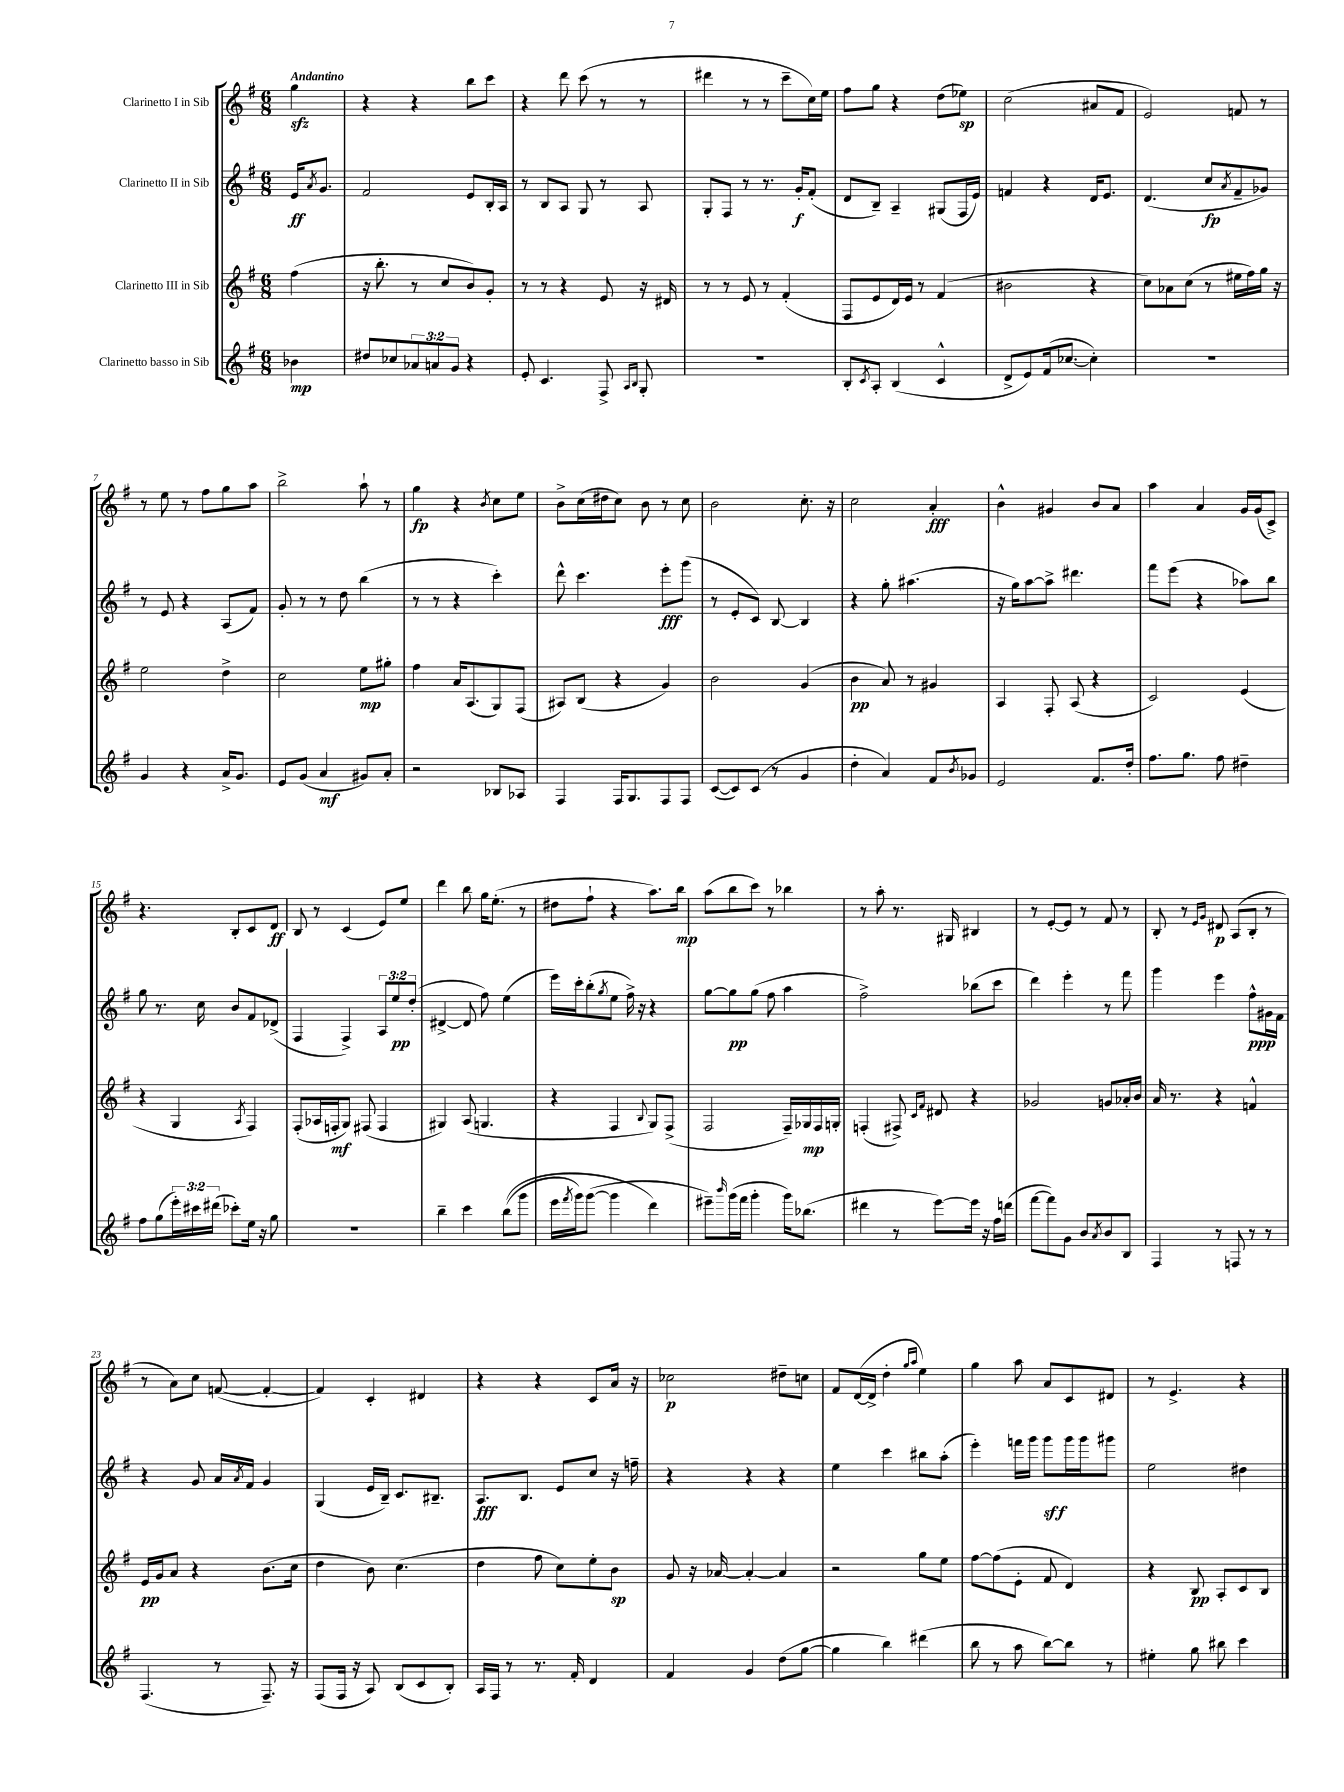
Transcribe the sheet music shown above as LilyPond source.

<<
\new StaffGroup <<
\new Staff = "s0" \with { instrumentName = "Clarinetto I in Sib" } {
    \clef treble \key g \major \numericTimeSignature \time 6/8 \partial 4 \tempo "Andantino"
    g''4\sfz |
    r4 r4 b''8 c'''8 |
    r4 d'''8 c'''8( r8 r8 |
    dis'''4 r8 r8 c'''8-- c''16) e''16 |
    fis''8 g''8 r4 d''8( ees''8\sp) |
    c''2( ais'8 fis'8 |
    e'2) f'8 r8 |
    r8 e''8 r8 fis''8 g''8 a''8 |
    b''2-> a''8-! r8 |
    g''4\fp r4 \acciaccatura { b'8 } c''8 e''8 |
    b'8-> c''16( dis''16 c''8) b'8 r8 c''8 |
    b'2 c''8.-. r16 |
    c''2 a'4-.\fff |
    b'4-^ gis'4 b'8 a'8 |
    a''4 a'4 g'16 g'16( c'8->) |
    r4. b8-. c'8 d'8\ff |
    b8 r8 c'4( e'8) e''8 |
    d'''4 b''8 g''16 e''8.-.( r8 |
    dis''8 fis''8-! r4 a''8.) b''16\mp |
    a''8( b''8 c'''8) r8 bes''4 |
    r8 a''8-. r8. gis16 bis4 |
    r8 e'8~-. e'8 r8 fis'8 r8 |
    b8-. r8 \grace { e'16 g'16 } dis'8\p a8( b8-. r8 |
    r8 a'8) c''8 f'8~( f'4~-. |
    f'4) c'4-. dis'4 |
    r4 r4 c'8 a'16 r16 |
    ces''2\p dis''8-- c''8 |
    fis'8 d'16~( d'16-> d''4-. \grace { g''16 a''16 } e''4) |
    g''4 a''8 a'8 c'8 dis'8 |
    r8 e'4.-> r4 \bar "|." |
}
\new Staff = "s1" \with { instrumentName = "Clarinetto II in Sib" } {
    \clef treble \key g \major \numericTimeSignature \time 6/8 \override Staff.TupletNumber.text = #tuplet-number::calc-fraction-text \partial 4
    e'16\ff \acciaccatura { a'8 } g'8. |
    fis'2 e'8 b16-. a16 |
    r8 b8 a8 g8 r8 a8 |
    g8-. fis8 r8 r8. g'16-.\f fis'8-.( |
    d'8 b8--) a4-- gis8( fis16 e'16) |
    f'4 r4 d'16 e'8. |
    d'4.( c''8\fp \acciaccatura { a'8 } fis'8-- ges'8) |
    r8 e'8 r4 a8( fis'8) |
    g'8-. r8 r8 d''8 b''4( |
    r8 r8 r4 c'''4-.) |
    d'''8-^ c'''4. e'''8-.\fff g'''8( |
    r8 e'8-. c'8) b8~ b4 |
    r4 g''8-. ais''4.( |
    r16 g''16) a''8~ a''8-> dis'''4. |
    fis'''8 e'''8( r4 aes''8) b''8 |
    g''8 r8. c''16 b'8 fis'8 des'8->( |
    fis4 fis4->) \tuplet 3/2 { a8 e''8\pp d''8-.( } |
    dis'4~-> dis'8 fis''8) e''4( |
    e'''16) c'''16-. b''8-.( \acciaccatura { g''8 } e''8 fis''16->) r16 r4 |
    g''8~ g''8\pp g''8( fis''8 a''4 |
    fis''2->) bes''8( c'''8 |
    d'''4) e'''4-. r8 fis'''8 |
    g'''4 e'''4 fis''8-^\ppp gis'16 fis'16 |
    r4 g'8 a'16 \acciaccatura { a'8 } fis'16 g'4 |
    g4( e'16 b16--) c'8. bis8.-- |
    a8.\fff b8. e'8 c''8 r16 f''16-- |
    r4 r4 r4 |
    e''4 c'''4 bis''8 a''8-.( |
    e'''4-.) f'''16 g'''16 g'''8\sff g'''16 g'''16 gis'''8 |
    e''2 dis''4 \bar "|." |
}
\new Staff = "s2" \with { instrumentName = "Clarinetto III in Sib" } {
    \clef treble \key g \major \numericTimeSignature \time 6/8 \partial 4
    fis''4( |
    r16 b''8.-. r8 c''8 b'8) g'8-. |
    r8 r8 r4 e'8 r16 dis'16 |
    r8 r8 e'8 r8 fis'4-.( |
    fis8 e'8 d'16) e'16 r8 fis'4( |
    bis'2 r4 |
    c''8) aes'8 c''8( r8 eis''16 fis''16) g''16 r16 |
    e''2 d''4-> |
    c''2 e''8\mp gis''8-. |
    fis''4 a'16 a8.( g8) fis8( |
    ais8) b8( r4 g'4) |
    b'2 g'4( |
    b'4\pp a'8) r8 gis'4 |
    a4 fis8-. a8( r4 |
    c'2) e'4( |
    r4 g4 \acciaccatura { a8 } fis4) |
    fis8-.( aes16 f16-.\mf g8) fis8( fis4 |
    gis4) a8( g4. |
    r4 fis4 \appoggiatura { b8 } g8) fis8->( |
    fis2 fis16--) ges16\mp fis16 g16-. |
    f4-.( fis8->) \grace { c'16 fis'16 } dis'8 r4 |
    ges'2 g'8 aes'16-. b'16 |
    a'16 r8. r4 f'4-^ |
    e'16\pp g'16 a'8 r4 b'8.( c''16 |
    d''4 b'8) c''4.( |
    d''4 fis''8 c''8) e''8-. b'8\sp |
    g'8 r16 aes'16~ aes'4~-. aes'4 |
    r2 g''8 e''8 |
    fis''8~ fis''8( e'8-. fis'8 d'4) |
    r4 b8\pp a8-. c'8 b8 \bar "|." |
}
\new Staff = "s3" \with { instrumentName = "Clarinetto basso in Sib" } {
    \clef treble \key g \major \numericTimeSignature \time 6/8 \override Staff.TupletNumber.text = #tuplet-number::calc-fraction-text \partial 4
    bes'4\mp |
    dis''8 ces''8 \tuplet 3/2 { aes'8 a'8 g'8 } r4 |
    e'8-. c'4. fis8-> \grace { a16 b16 } g8-. |
    R2. |
    b8-. \acciaccatura { c'8 } a8-. b4( c'4-^ |
    d'8-> e'8) fis'16( ces''8.~ ces''4-.) |
    R2. |
    g'4 r4 a'16-> g'8. |
    e'8 g'8( a'4\mf gis'8) a'8-. |
    r2 bes8 aes8 |
    fis4 fis16 g8. fis8 fis8 |
    c'8~( c'8) c'8( r8 g'4 |
    d''4-. a'4) fis'8 \acciaccatura { b'8 } ges'8 |
    e'2 fis'8. d''16-. |
    fis''8. g''8. fis''8 dis''4-- |
    fis''8 g''8( \tuplet 3/2 { e'''16-.) cis'''16 dis'''16( } ces'''8-.) e''16 r16 g''8 |
    R2. |
    b''4-- c'''4 b''8(\( g'''8 |
    e'''16 \acciaccatura { fis'''8 } g'''16) g'''8~( g'''4 d'''4\) |
    eis'''8--) \grace { b'''16 } g'''16( fis'''16 g'''4-. g'''16) bes''8.( |
    dis'''4 r8 e'''8~) e'''16 r16 fis''16 d'''16( |
    fis'''8~ fis'''8) g'8 b'8 \acciaccatura { a'8 } b'8 b8 |
    fis4 r8 f8 r8 r8 |
    fis4.( r8 fis8.--) r16 |
    fis8( fis16 r16 a8) b8( c'8 b8-.) |
    a16 fis16 r8 r8. fis'16-. d'4 |
    fis'4 g'4 d''8( g''8~ |
    g''4 b''4) dis'''4( |
    b''8 r8 a''8 b''8~) b''8 r8 |
    eis''4-. g''8 bis''8 c'''4 \bar "|." |
}
>>
>>
